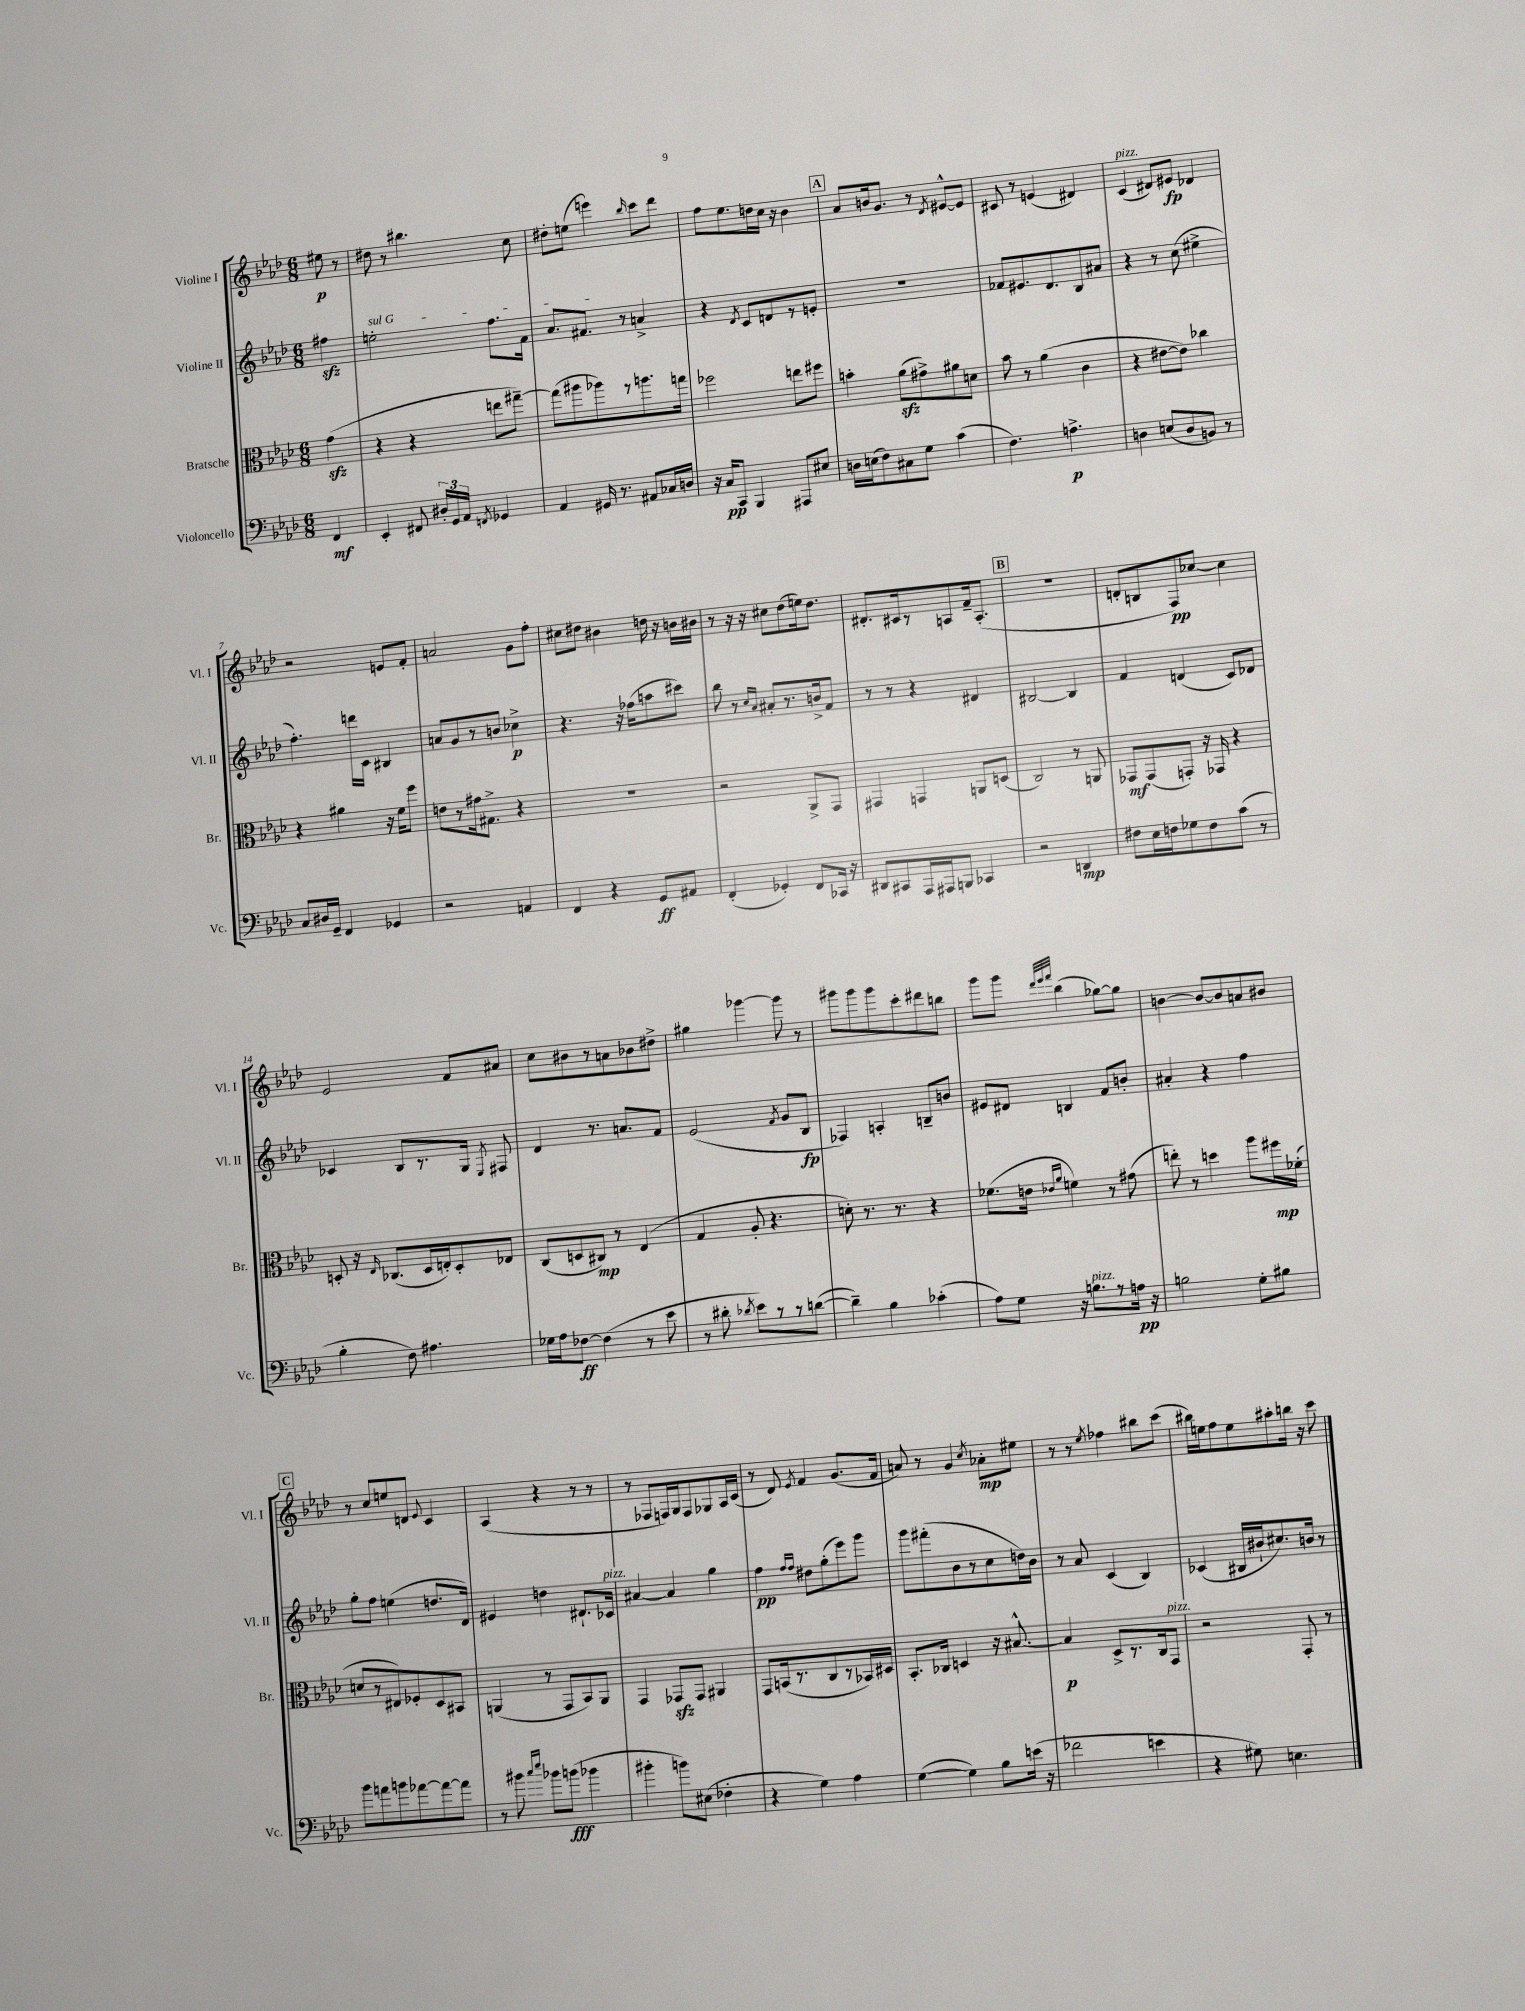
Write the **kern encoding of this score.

**kern	**kern	**kern	**kern
*staff4	*staff3	*staff2	*staff1
*clefF4	*clefC3	*clefG2	*clefG2
*k[b-e-a-d-]	*k[b-e-a-d-]	*k[b-e-a-d-]	*k[b-e-a-d-]
*M6/8	*M6/8	*M6/8	*M6/8
4FF/	(4g\	4ff#\	8ee#\
.	.	.	8r
=	=	=	=
4EE-'/	4r	2ee'\	8dd#\
.	.	.	8r
8FF#/	4r	.	4.bb#\
24D#'/LL	.	.	.
24GG/	.	.	.
24AA-/JJ	.	.	.
8qFF/	.	.	.
4GG-/	8ee\L	8.ff\L	.
.	[8gg#~\J)	.	8cc\
.	.	16f\Jk	.
=	=	=	=
4AA-/	(8gg#\]L	8.a-/L	8dd#'\L
.	8aa#\	.	(8ee\J
.	.	8.f#/J	.
16GG#/	8aa-\)	.	4eee\)
8.r	.	.	.
.	8r	8r	.
.	.	.	16qqbb-/
8AA#/L	8.aa\	4a^/	8ccc\L
16C-/L	.	.	8ddd-\J
16D/JJ	16gg\Jk	.	.
=	=	=	=
16r	2ff-\	4r	8ff\L
16C/LK	.	.	.
8CC/J	.	.	8.ee-\
.	.	8qd-/	.
4BBB-/	.	8c/L	.
.	.	.	16dd\L
.	.	8d/	16cc\JJ
.	.	.	16r
8AAA#/L	8ee\L	8r	4b-\
8E#/J	8ff#\J	8e'/J	.
=	=	=	=
16D\LL	4b'\	2.r	8a-/L
(16E\J	.	.	.
8F\)	.	.	16b/k
.	.	.	8.g/J
8C#\	(8a-\L	.	.
8G\J	8g#^\)	.	8r
.	.	.	8qd-/
(4c\	8a#\	.	[8e#^^/L
.	8d\J	.	8e#/]J
=	=	=	=
4.F\)	8b-\	8f-/L	8c#/
.	8r	8.e#/	8r
.	(4a-\	.	(4e/
.	.	8.d-/	.
4.A^\	.	.	.
.	4c\	8B-/	4d#/)
.	.	8a#/J	.
=	=	=	=
4D\	4r	4r	(4c/
(8E/L	[8e#\L	8r	8d#/L)
8D/	8e#\]J)	(8cc\	8e#/J
8BB/J)	4cc-\	4ee#^\	4d-/
8r	.	.	.
=	=	=	=
8C/L	4r	4.ff'\)	2r
16D#/L	.	.	.
16GG~/JJ	.	.	.
4FF/	4a#\	.	.
.	.	16ddd\LL	.
.	.	16c\JJ	.
4GG-/	16r	4B#/	8e/L
.	16f\LK	.	.
.	8ff\J	.	8f'/J
=	=	=	=
2r	8e\L	8a/L	2a/
.	8r	8g/	.
.	16g#\k	8r	.
.	8.G#^\J	.	.
.	.	8b/J	.
4AA/	4r	4cc-^\	8g\L
.	.	.	8ff'\J
=	=	=	=
4FF/	2.r	4.r	8cc#\L
.	.	.	8dd#\J
4r	.	.	4b#\
.	.	16r	.
.	.	(16ff-\LK	.
8GG/L	.	8aa\	16dd\
.	.	.	16r
8AA#/J	.	8ccc#\J)	16b\LL
.	.	.	16b#\JJ
=	=	=	=
(4FF'/	2r	8bb-\	8r
.	.	8r	16r
.	.	.	16r
.	.	16qqcc/LL	.
.	.	16qqa-/JJ	.
4GG-'/)	.	8a#'/L	8cc#\L
.	.	8.r	(8dd-\
8FF/L	8AA-^/L	.	16ee\k)
.	.	16b^/k	8.dd-\J
16CC-/Jk	8GG/J	8f/J	.
16r	.	.	.
=	=	=	=
8DD#/L	4GG#/	8r	8.d#'/L
8CC#/	.	8r	.
.	.	.	16c#/k
16AAA-/L	4GG/	4r	8r
16AAA#/J	.	.	.
8BBB/J	.	.	8A/
4CC-/	8AA/L	4d#/	16f~/k
.	.	.	(8.A'/J
.	(8D/J	.	.
=	=	=	=
2r	2C/)	[2B#/	2.r
4DD/	8r	4B#/]	.
.	8AA/	.	.
=	=	=	=
8F#\L	8GG-/L	4f/	8d'/L
16E-\L	(8GG-/	.	8B/
16F\J	.	.	.
8G-\	8GG'/J)	(4d/	8F/)
8F\	16r	.	[8cc-/J
.	16GG-/	.	.
(8c\J	4r	8c/L)	4cc-\]
8r	.	8d-/J	.
=	=	=	=
4B-'\	8D'/	4c-/	2e-/
.	16r	.	.
.	16qqE-/	.	.
.	(8.C-/L	.	.
8F\)	.	8B-/L	.
4.A#\	16D/L	8.r	.
.	16E'/J)	.	.
.	8D'/	.	8f/L
.	.	16G/Jk	.
.	.	8qE-/	.
.	8E-/J	8F#/	8a#/J
=	=	=	=
16G-\LL	(8C/L	4d-/	8cc\L
16A-\J	.	.	.
[8F-\J	8D/	.	8b#\
(4F-\]	8C#/J)	8.r	8r
.	8r	.	8a\
.	.	8.a/L	.
8r	(4E-/	.	8b-\
8e-\	.	8f/J	8dd#^\J
=	=	=	=
8r	4G/	(2e-/	4gg#\
8d#'\	.	.	.
8qd-/	.	.	.
8e-\L)	8A-'/	.	[4ggg-\
8r	4.r	.	.
.	.	8qf/	.
8r	.	8g/L	8ggg-\]
([8d\J	.	8B-/J	8r
=	=	=	=
4d~\])	8d'\)	4F-/)	8ggg#\L
.	8.r	.	8ggg#\
4B-\	.	4A'/	8ggg#\
.	8.r	.	.
.	.	.	8ccc'\
(4c-'\	4r	8B~/L	8ddd#\
.	.	8b/J	8bb\J
=	=	=	=
8A-\L)	(8.f-\L	8e#/L	8ggg\L
8G\J	.	8d#/J	8ggg\J
.	16e\Jk	.	.
.	.	.	32qqddd-/LLL
.	16qqe-/LL	.	32qqeee-/
.	16qqa-/JJ	.	32qqfff/JJJ
16r	4f\)	4B/	(4bb-\
8.B\L	.	.	.
8r	8r	8f/L	[8gg-\L)
16A\Jk	(8g#\	8b'/J	8gg-\]J
16r	.	.	.
=	=	=	=
2B\	8ee'\)	4a#'/	[4b\
.	8r	.	.
.	4dd\	4r	8b/_L
.	.	.	8b/]
8G'\L	8aa-\L	4ff\	8a/
8B#\J	16ff#\L	.	8b#/J
.	(16f-'\JJ	.	.
=	=	=	=
8b-\L	8d/L	8gg'\L	8r
8a\	8r	8ff\J	8cc/L
8b\	8E#/)	(4ee\	8ee/
[8a-\	8F-'/	.	8d/J
.	.	.	8qqe-/
8a-\_	8D-/	8.dd/L	4c/
8a-\]J	8BB#/J	.	.
.	.	16d-/Jk)	.
=	=	=	=
8r	(4AA/	4e#/	(4A-/
8b#\	.	.	.
16qqcc/LL	.	.	.
16qqee-/JJ	.	.	.
8b-\L	8r	4dd\	4r
(8b\J	8GG/L	.	.
4b-\	8BB-/)	8.d#`/L	8r
.	8AA/J	.	8r
.	.	16c-/Jk	.
=	=	=	=
4b#'\	4GG/	[4a#/	8r
.	.	.	8F-/L
8b\L)	8GG-/L	4a#/]	16F/L)
.	.	.	16G/J
(8E#\J	8GG-/J	.	8F/
4F-'\	4AA#/	4gg\	8G-/
.	.	.	16A-/L
.	.	.	(16c/JJ
=	=	=	=
4r	8GG/L	4ff\	8r
.	(16BB/k	.	8d-/)
.	8.r	.	.
.	.	16qqff/LL	.
.	.	16qqff/JJ	8qe-/
4G\)	.	8dd#\L	4f/
.	8C/	(8gg'\	.
4A-\	8r	8eee-\)	(8.g/L
.	16BB-/L)	8ggg\J	.
.	16D#/JJ	.	16f/Jk
=	=	=	=
([4G\	8.BB-'/L	8ggg\L	8a/)
.	.	(8fff#'\	8r
.	16C-/Jk	.	.
4G\])	4D/	8b-\	4g/
.	.	8r	.
.	.	.	8qcc/
8B-\L	16r	8cc\	8a-'\L
.	[8.B#^^/	.	.
(16e\Jk	.	16dd\L)	8ee#\J
16r	.	16b-\JJ	.
=	=	=	=
2f-\	4B#/]	8r	8r
.	.	8a-/	8r
.	.	.	8qee-/
.	8D-^/L	(4c/	4ff-\
.	8.r	.	.
4e\	.	4B-/)	8bb#\L
.	16C/k	.	.
.	8GG/J	.	(8ccc\J
=	=	=	=
4r	2r	(4c-/	16bb#\LL)
.	.	.	16ee\J
.	.	.	8ff\
8G#\)	.	16B#/LL	8ee\
.	.	16b#`/J	.
4.E\	.	8.cc#/)	8aa#'\
.	8GG'/	.	16bb\Jk
.	.	16b/Jk	16r
.	8r	8r	8ccc\
==	==	==	==
*-	*-	*-	*-
